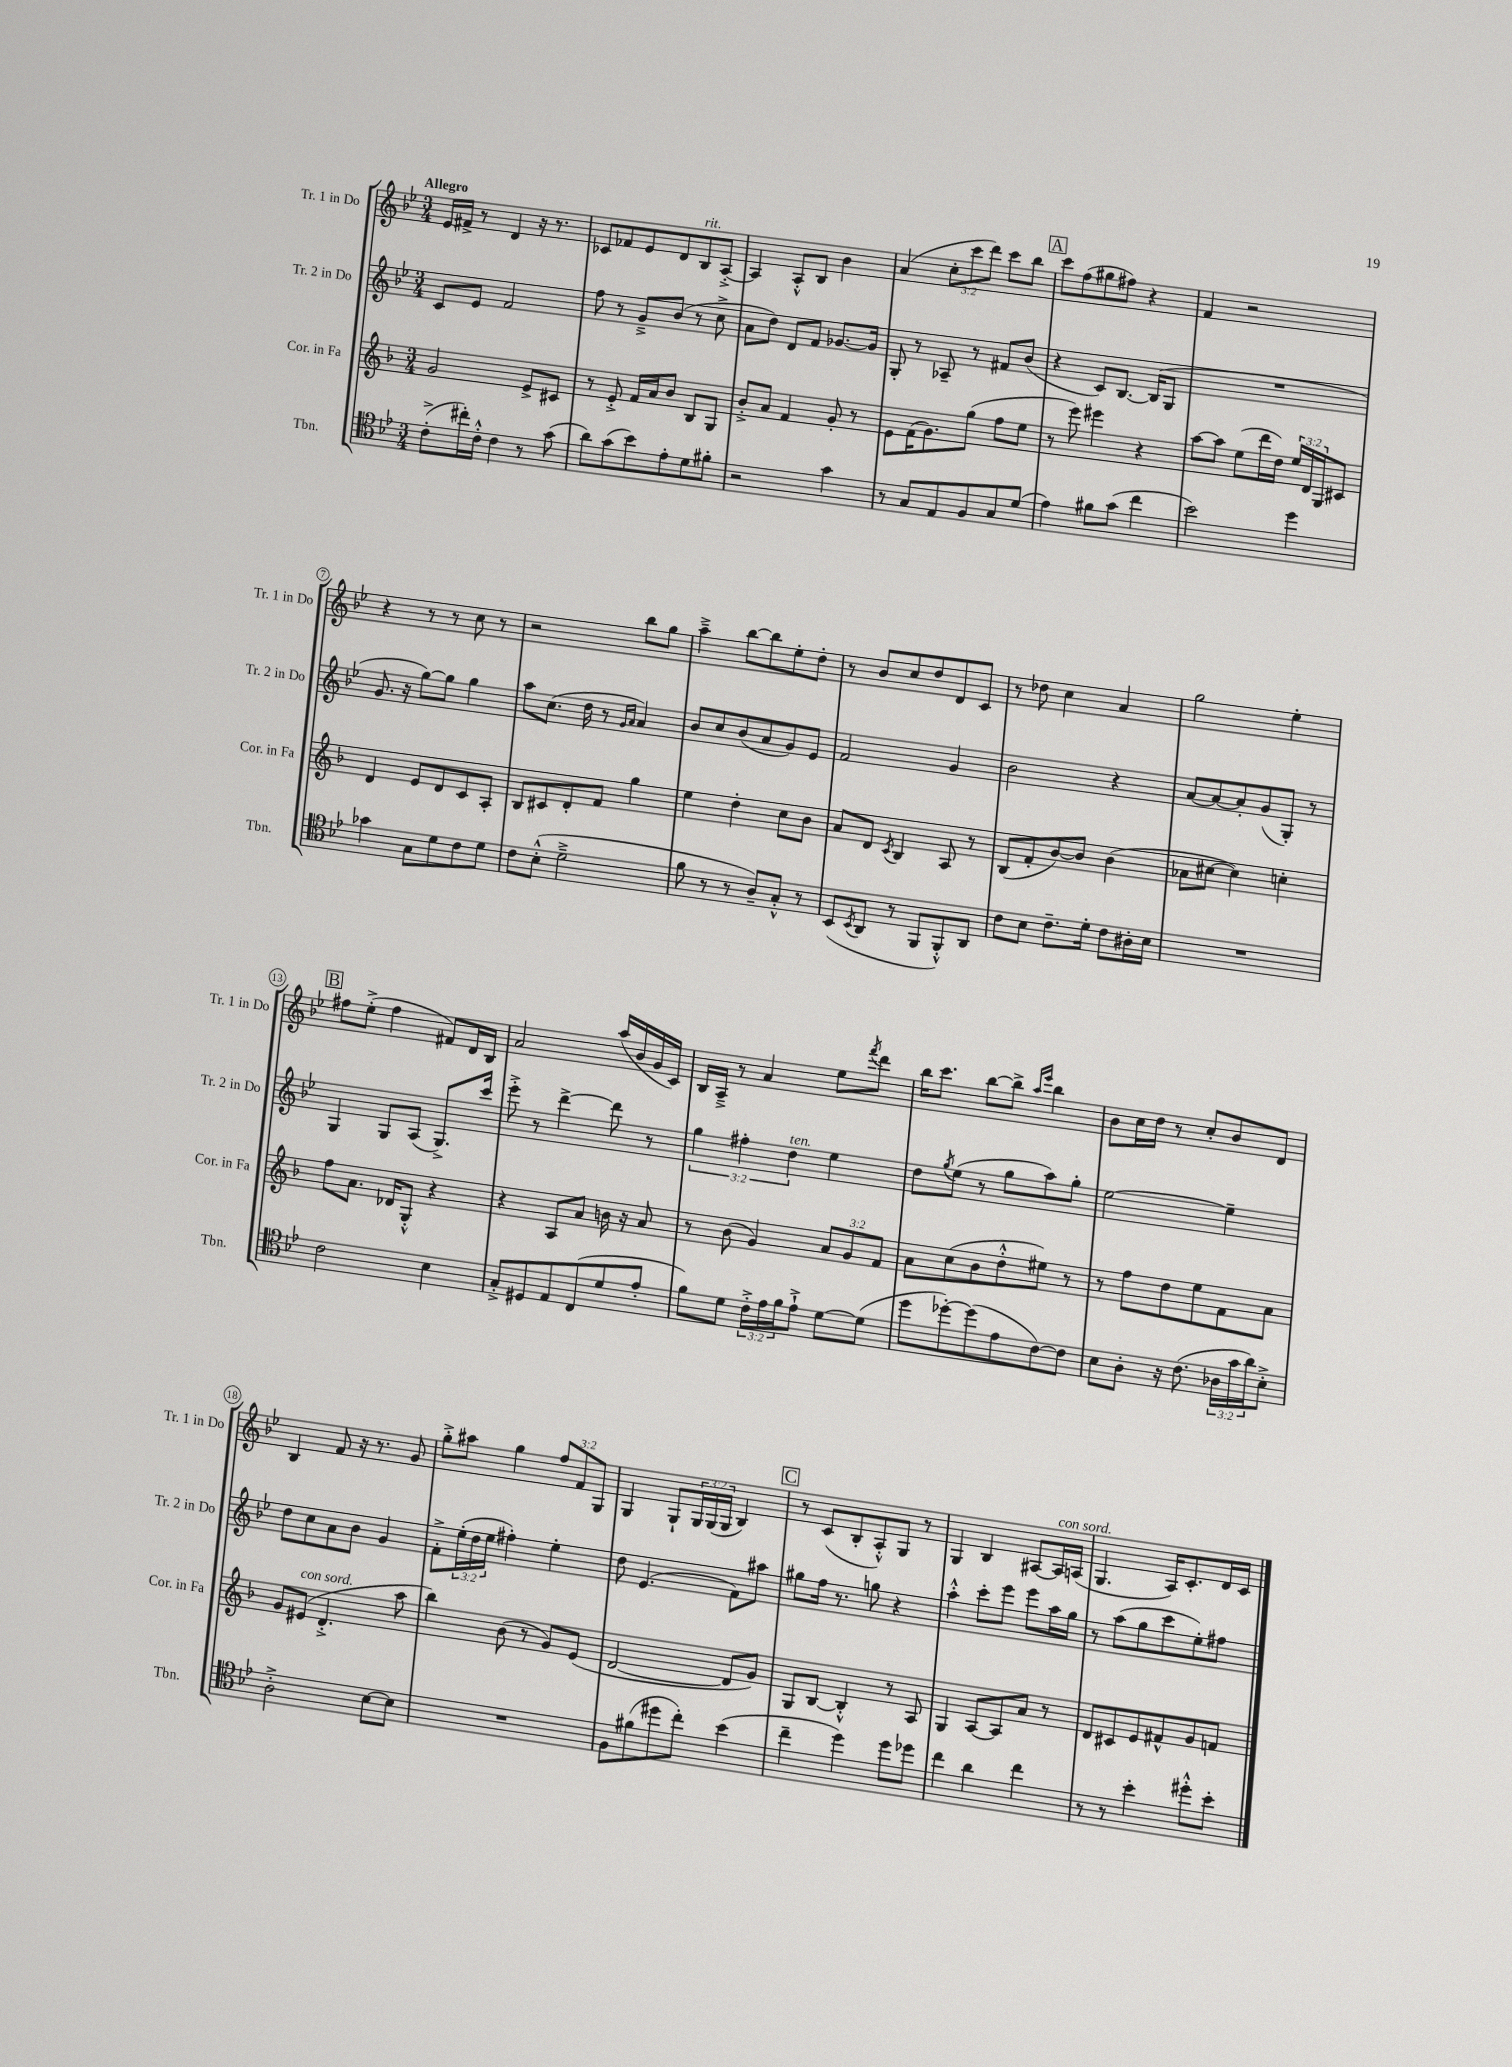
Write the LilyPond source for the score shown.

<<
\new StaffGroup <<
\new Staff = "s0" \with { instrumentName = "Tr. 1 in Do" shortInstrumentName = "Tr. 1 in Do" } {
    \clef treble \key bes \major \numericTimeSignature \time 3/4 \override Staff.TupletNumber.text = #tuplet-number::calc-fraction-text \tempo "Allegro"
    ees'16 fis'16-> r8 d'4 r16 r8. |
    ces'8 fes'8 ees'8 d'8 bes8^\markup { \italic "rit." } a8~-.-> |
    a4 a8-.-^ bes8 bes'4 |
    a'4( \tuplet 3/2 { c''8-. c'''8 d'''8) } c'''8 bes''8 |
    \mark \markup { \box "A" } c'''8 f''8( gis''8 fis''8) r4 |
    f'4 r2 |
    r4 r8 r8 c''8 r8 |
    r2 bes''8 g''8 |
    a''4---> bes''8~ bes''8 ees''8-. d''8-. |
    r8 bes'8 c''8 d''8 d'8 c'8 |
    r8 des''8 c''4 a'4 |
    g''2 ees''4-. |
    \mark \markup { \box "B" } fis''8 ees''8-.->( fis''4 fis'8) d'16 bes16 |
    a'2 a''16( bes'16 g'16 c'16) |
    bes16 a16---> r8 a'4 ees''8 \acciaccatura { f'''8 } d'''8 |
    bes''16 c'''8. bes''8~ bes''8-> \grace { a''16 ees'''16 } bes''4 |
    bes'8 c''16 d''16 r8 c''8-. bes'8 d'8 |
    bes4 f'8 r16 r8. g'8 |
    g''8-.-> ais''8 g''4 \tuplet 3/2 { f''8 f'8 g8 } |
    g4 g8-! \tuplet 3/2 { g16 g16( g16 } bes4) |
    \mark \markup { \box "C" } r8 c'8( bes8-. a8-.-^) g8 r8 |
    g4 bes4 ais8~ ais16^\markup { \italic "con sord." } a16( |
    g4. a16) c'8.-. d'16 c'16 \bar "|." |
}
\new Staff = "s1" \with { instrumentName = "Tr. 2 in Do" shortInstrumentName = "Tr. 2 in Do" } {
    \clef treble \key bes \major \numericTimeSignature \time 3/4 \override Staff.TupletNumber.text = #tuplet-number::calc-fraction-text
    c'8 ees'8 f'2 |
    f''8 r8 g'8---> bes'8( r8 c''8-> |
    a'8 d''8) d'8 f'8 ges'8.~ ges'16 |
    g8-. r8 aes8-- r8 fis'8 bes'8( |
    \mark \markup { \box "A" } r4 c'8) bes8.~ bes16( g8 |
    R2. |
    g'8. r16 g''8~) g''8 g''4 |
    a''8 c''8.( d''16 r8 \grace { g'16 a'16 } a'4) |
    bes'8 c''8 bes'8( a'8 g'8) ees'8 |
    f'2 g'4 |
    bes'2 r4 |
    a'8~ a'8~ a'8-. g'8( g8-.) r8 |
    \mark \markup { \box "B" } g4 g8 a8( g8.->) c'''16 |
    ees'''8-.-> r8 d'''4~-> d'''8 r8 |
    \tuplet 3/2 { g''4 fis''4-. d''4^\markup { \italic "ten." } } ees''4 |
    d''8 \acciaccatura { g''8 } ees''8( r8 g''8 a''8) g''8-. |
    ees''2~ ees''4-- |
    d''8 c''8 a'8 bes'8 g'4 |
    f'8-.-> \tuplet 3/2 { ees''16-.( d''16 ees''16 } fis''4-.) ees''4-. |
    d''8 ees'4.( f'8) ais''8 |
    \mark \markup { \box "C" } gis''8 f''16 r8. g''8 r4 |
    a''4-.-^ c'''8-. ees'''8 ees'''8 a''16 g''16 |
    r8 a''8( g''8 c'''8 ees''8-.) fis''8 \bar "|." |
}
\new Staff = "s2" \with { instrumentName = "Cor. in Fa" shortInstrumentName = "Cor. in Fa" } {
    \clef treble \key f \major \numericTimeSignature \time 3/4 \override Staff.TupletNumber.text = #tuplet-number::calc-fraction-text
    g'2 e'8-> cis'8 |
    r8 e'8-.-> f'16 a'16 bes'8 bes8 g8 |
    bes'8-.-> a'8 f'4 g'8-. r8 |
    e'8 f'16( g'8.) g''8( f''8 e''8 |
    \mark \markup { \box "A" } r8 e'''8) eis'''4 r4 |
    a''8~ a''8 e''8( d'''16 d''16) \tuplet 3/2 { e''16 d'16 g16 } cis'8 |
    d'4 e'8 d'8 c'8 a8-. |
    bes8 cis'8 d'8-. f'8 g''4 |
    e''4 d''4-. c''8 bes'8 |
    a'8 d'8 \acciaccatura { c'8 } bes4 a8 r8 |
    bes8( f'8-. bes'8~) bes'8 bes'4( |
    aes'8 cis''8~ cis''4) c''4-. |
    \mark \markup { \box "B" } f''8 a'8. des'16 g8-.-^ r4 |
    r4 a8 a'8 b'16 r16 a'8 |
    r8 bes'8( g'4) \tuplet 3/2 { a'8 g'8 f'8 } |
    a'8 c''8( bes'8 d''8-.-^ eis''8) r8 |
    r8 f''8 d''8 e''8 f'8 a'8 |
    g'8 eis'8^\markup { \italic "con sord." }( d'4.-.-> a''8 |
    bes''4) bes'8( r8 g'8) e'8( |
    d'2~ d'8 g'8) |
    \mark \markup { \box "C" } g8 bes8~ bes4-.-^ r8 a8 |
    g4 a8~ a8 a'8 r8 |
    d'8 cis'8 e'8 fis'8-^ g'8 f'8 \bar "|." |
}
\new Staff = "s3" \with { instrumentName = "Tbn." shortInstrumentName = "Tbn." } {
    \clef tenor \key bes \major \numericTimeSignature \time 3/4 \override Staff.TupletNumber.text = #tuplet-number::calc-fraction-text
    c'8-.->( cis''16-.) c'16-.-^ c'4 r8 g'8( |
    a'8) g'8( bes'8) ees'8-. d'8 fis'8-. |
    r2 g'4 |
    r8 g8 ees8 f8 g8 d'8( |
    \mark \markup { \box "A" } ees'4) fis'8 g'8( c''4 |
    bes'2) d''4 |
    ges'4 g8 d'8 c'8 d'8 |
    c'8 bes8-.-^( d'2---> |
    f'8 r8 r8 a8--) g8-.-^ r8 |
    bes,8( \acciaccatura { bes,8 } a,8 r8 f,8 f,8-.-^) a,8 |
    c'8 bes8 c'8.-- d'16-. c'8 ais16-. bes16 |
    R2. |
    \mark \markup { \box "B" } c'2 bes4 |
    g8-.-> dis8 ees8 c8( d'8 ees'8-. |
    f'8) d'8 \tuplet 3/2 { c'16-.-> ees'16 f'16 } ees'8-!-> d'8~ d'8( |
    d''8 des''8~-.) des''8( ees'8 c'8~) c'8 |
    bes8 a8-. r16 c'8.( \tuplet 3/2 { aes16 g'16 a'16) } bes8-.-> |
    a2-.-> bes8~ bes8 |
    R2. |
    f8 fis'8( dis''8 c''8-.) bes'4( |
    \mark \markup { \box "C" } c''4-- d''4) d''8 des''8 |
    c''4 a'4 c''4 |
    r8 r8 bes'4-. dis''8-.-^ bes'8-. \bar "|." |
}
>>
>>
\layout { \context { \Score \override BarNumber.stencil = #(make-stencil-circler 0.1 0.3 ly:text-interface::print) } }
